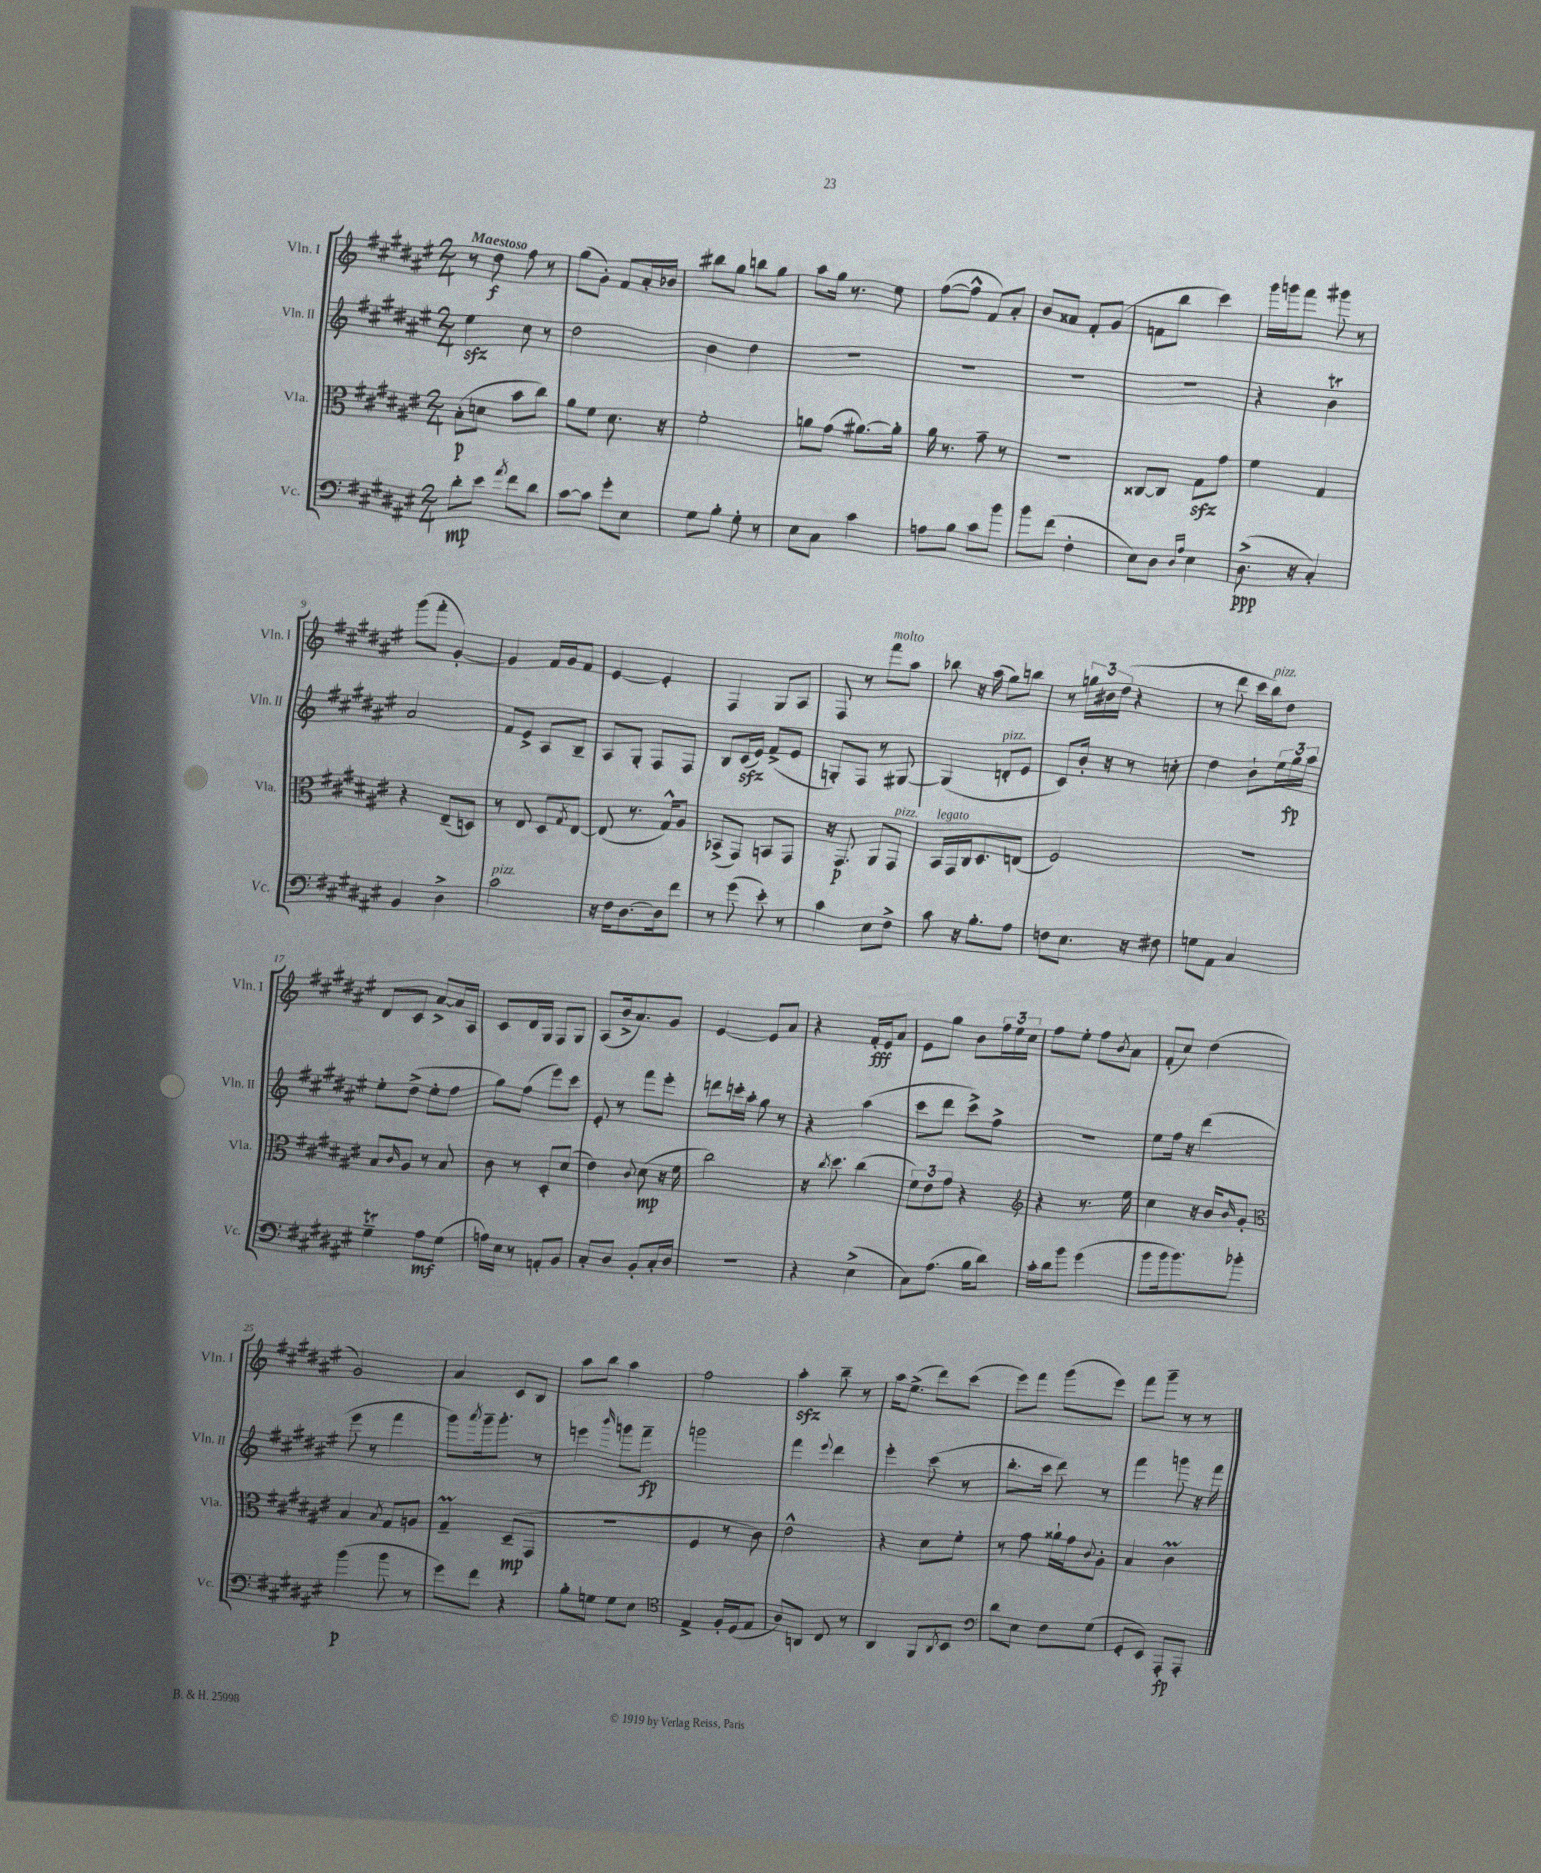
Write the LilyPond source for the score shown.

<<
\new StaffGroup <<
\new Staff = "s0" \with { instrumentName = "Vln. I" shortInstrumentName = "Vln. I" } {
    \clef treble \key fis \major \numericTimeSignature \time 2/4 \tempo "Maestoso"
    r8 dis''8\f fis''8 r8 |
    gis''8( gis'8-.) fis'8 ais'16-. bes'16 |
    bis''8 gis''8 b''8 gis''8 |
    ais''8 gis''16 r8. eis''8 |
    fis''8~( fis''8-^ fis'8) ais'8-. |
    b'8 aisis'8 fis'8-. gis'8( |
    f'8 b''8 cis'''4) |
    gis'''16 g'''16 fis'''8 gis'''8 r8 |
    gis'''8( fis'''8-. gis'4~-.) |
    gis'4 fis'16 gis'16 fis'8 |
    eis'4~ eis'4-. |
    fis4 gis8 ais8 |
    fis8 r8 fis'''8^\markup { \italic "molto" } ais''8 |
    bes''8 r16 ais''16( gis''8) b''8 |
    r8 \tuplet 3/2 { g''16 bis'16 dis''16( } r4 |
    r8 dis'''8 cis'''16 b''16^\markup { \italic "pizz." }) dis''8 |
    dis'8 cis'8 ais'8~-> ais'16 ais16 |
    cis'8 dis'16 gis16 fis8 gis8 |
    ais8( b'16-> ais'8.) gis'8 |
    eis'4~ eis'8 ais'8 |
    r4 fis'16-.\fff eis'16 ais'8 |
    eis'8 gis''8 b'8 \tuplet 3/2 { fis''16 eis''16 cis''16 } |
    fis''8 eis''8-. fis''8 \acciaccatura { b'8 } ais'8 |
    fis'8-.( cis''8) dis''4( |
    gis'2) |
    ais'4 cis'8 b8 |
    ais''8 b''8 ais''4 |
    fis''2 |
    ais''4-.\sfz b''8-- r8 |
    ais''16 eis''8.->( dis'''8) cis'''8( |
    eis'''8) fis'''8 gis'''8( eis'''8) |
    fis'''8 gis'''8-- r8 r8 \bar "|." |
}
\new Staff = "s1" \with { instrumentName = "Vln. II" shortInstrumentName = "Vln. II" } {
    \clef treble \key fis \major \numericTimeSignature \time 2/4
    eis''4\sfz cis''8 r8 |
    dis''2 |
    b'4 dis''4 |
    R2 |
    R2 |
    R2 |
    R2 |
    r4 b'4\trill |
    ais'2 |
    fis'8 eis'8-> ais8 b8-- |
    ais8 gis8-. fis8 fis8 |
    b8 cis'16\sfz( eis'16) fis'8->( eis'8 |
    g8-.) fis8 r8 gis8~ |
    gis4( d'8-.^\markup { \italic "pizz." } eis'8 |
    cis'8) b'16-. r16 r8 c''8-. |
    dis''4 b'8-! \tuplet 3/2 { eis''16 gis''16\fp ais''16 } |
    eis''8-. dis''8->( eis''8-. fis''8 |
    gis''8) fis''8( eis'''8) cis'''8 |
    eis'8-. r8 fis'''8 eis'''8-. |
    d'''8 c'''16-. ais''16-. gis''8 r8 |
    r4 ais''4( |
    cis'''8 dis'''8 cis'''8->) fis''8-> |
    R2 |
    eis''8 fis''16 r16 dis'''4( |
    eis'''8 r8 fis'''4 |
    gis'''8) \acciaccatura { ais'''8 } gis'''16-- gis'''8.-. r8 |
    e'''4 \grace { b'''16 } g'''8 fis'''8--\fp |
    g'''2 |
    fis'''4 \appoggiatura { eis'''8 } dis'''4 |
    eis'''4-. cis'''8( r8 |
    b''8.-. cis'''16 dis'''8) r8 |
    fis'''4 g'''8 r16 fis'''16 \bar "|." |
}
\new Staff = "s2" \with { instrumentName = "Vla." shortInstrumentName = "Vla." } {
    \clef alto \key fis \major \numericTimeSignature \time 2/4
    b8-.\p( d'8 b'8 cis''8) |
    ais'8 fis'8 dis'8. r16 |
    fis'2-. |
    a'8 gis'8( ais'8.~) ais'16-. |
    ais'16 r8. gis'8-- r8 |
    R2 |
    cisis8~ cisis8 gis8\sfz gis'8 |
    fis'4 gis4 |
    r4 eis8--( d8) |
    r8 eis8 dis8 \acciaccatura { gis8 } eis8~ |
    eis8( r8. gis16-^) ais8 |
    bes,8->( gis,8) b,8 gis,8 |
    r16 gis,8.\p ais,8 gis,8^\markup { \italic "pizz." } |
    b,16^\markup { \italic "legato" } gis,16 cis16 dis8. e8( |
    fis2) |
    R2 |
    b8 \grace { cis'16 } ais8 r8 b8 |
    cis'8 r8 dis8-. dis'8( |
    eis'4) \appoggiatura { cis'8 } dis'8\mp( r16 fis'16 |
    cis''2) |
    r16 \acciaccatura { cis''8 } dis''8. cis''4( |
    \tuplet 3/2 { fis'8) eis'8 gis'8 } r4 |
    \clef treble r4 r8. eis''16 |
    cis''4 r16 b'16 \grace { b'16 } gis'8-. |
    \clef alto b4 \acciaccatura { b8 } gis8 a8 |
    gis4--\prall dis8--\mp( gis,8 |
    r2 |
    fis4 r8 cis'8) |
    eis'2-^ |
    r4 dis'8 fis'8-. |
    r8 gis'8 aisis'16-! gis'16 \appoggiatura { cis'8 } ais8-. |
    b4 cis'4\prall \bar "|." |
}
\new Staff = "s3" \with { instrumentName = "Vc." shortInstrumentName = "Vc." } {
    \clef bass \key fis \major \numericTimeSignature \time 2/4
    dis'8-.\mp eis'8 \acciaccatura { ais'8 } fis'8 dis'8 |
    cis'8~ cis'8 gis'8-. eis8 |
    gis8 b8-. gis8-. r8 |
    eis8 cis8 cis'4 |
    a8 b8 cis'8 b'8 |
    b'8 fis'8( fis4-. |
    eis8) dis8 \grace { dis16 ais16 } eis4 |
    dis8.->\ppp( r16 cis4-.) |
    b,4 dis4-> |
    cis'2^\markup { \italic "pizz." } |
    r16 fis16 dis8.~ dis16 fis'8 |
    r8 gis'8( eis'8-.) r8 |
    cis'4 eis8 fis8-> |
    cis'8 r16 b8.-. ais8 |
    f8 eis8. r16 fis8 |
    g8 ais,8 cis4 |
    gis4--\trill ais8\mf gis8( |
    a16) eis16 r8 a,8-. b,8 |
    cis8-. dis8 b,8-. cis16-. dis16 |
    R2 |
    r4 eis4->( |
    cis8) ais8.( b16 dis'8) |
    cis'16-. dis'16 b'8 gis'4( |
    b'8 b'16 b'8.) bes'8-. |
    b'4\p( b'8 r8 |
    gis'8) fis'8 r4 |
    b8-. g8 g8 eis8 |
    \clef tenor eis4-> fis16-. dis16( eis8 |
    ais8) a,8 cis8 r8 |
    ais,4 fis,8 \acciaccatura { ais,8 } b,8 |
    \clef bass dis'8 eis8 fis8 gis8( |
    gis,8-. eis,8) ais,,8-.\fp ais,,8-. \bar "|." |
}
>>
>>
